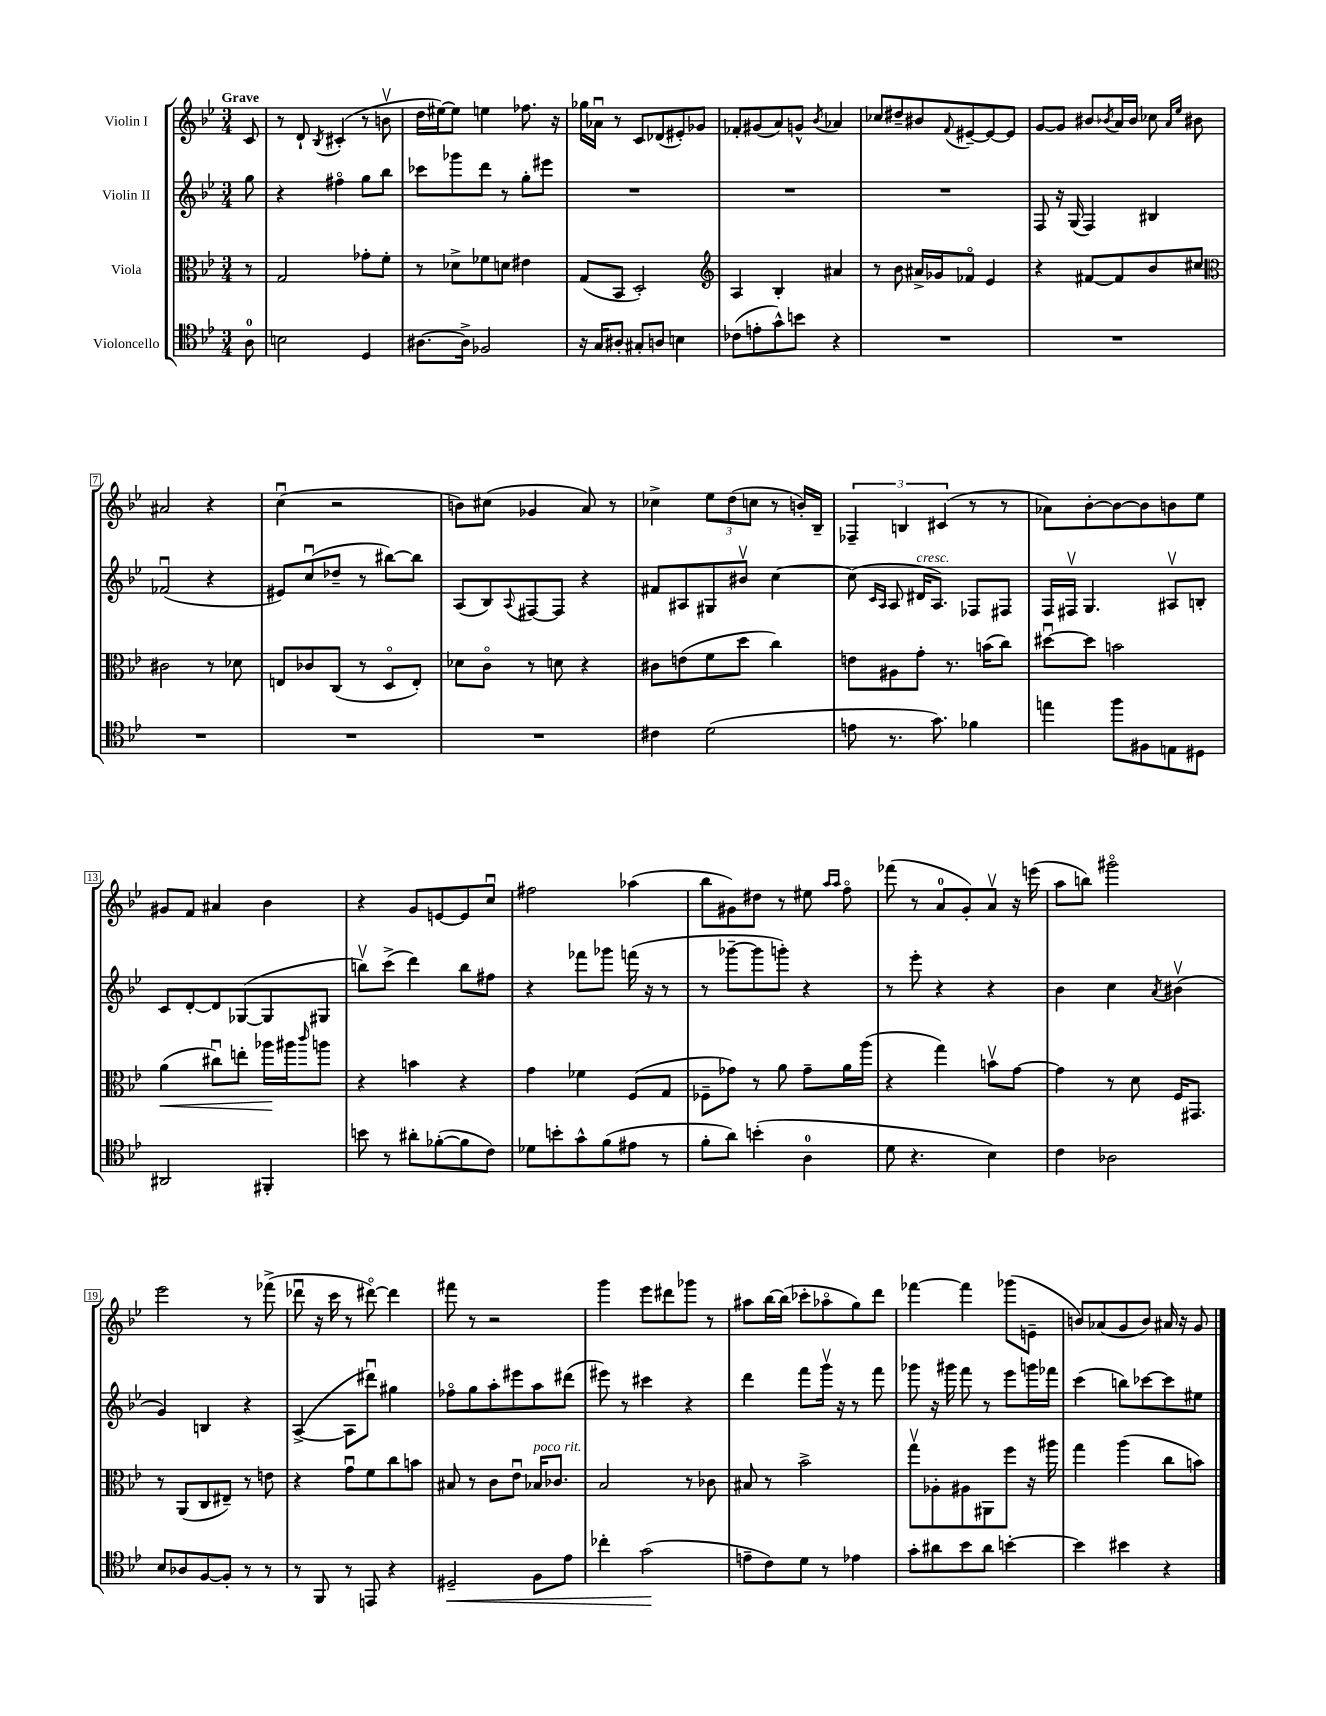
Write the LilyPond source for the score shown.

<<
\new StaffGroup <<
\new Staff = "s0" \with { instrumentName = "Violin I" } {
    \clef treble \key bes \major \numericTimeSignature \time 3/4 \partial 8 \tempo "Grave"
    c'8 |
    r8 d'8-! \acciaccatura { bes8 } cis'4-.( r8 b'8\upbow |
    d''16 eis''16~) eis''8 e''4 fes''8. r16 |
    ges''16 aes'16\downbow r8 c'8 des'8( eis'8-.) ges'8 |
    fes'8-. gis'8( a'8) g'8-^ \acciaccatura { bes'8 } aes'4 |
    ces''8 dis''8-- bis'8 \appoggiatura { f'8 } eis'8~-- eis'8~ eis'8 |
    g'8~ g'8 bis'8 \acciaccatura { bes'8 } a'16 bes'16 ces''8 \grace { a'16 ees''16 } bis'8 |
    ais'2 r4 |
    c''4\downbow( r2 |
    b'8) cis''8( ges'4 a'8) r8 |
    ces''4-> \tuplet 3/2 { ees''8 d''8( c''8 } r8 b'16-.) bes16-- |
    \tuplet 3/2 { fes4-- b4 cis'4( } r8 r8 |
    aes'8) bes'8~-. bes'8~ bes'8 b'8 ees''8 |
    gis'8 f'8 ais'4 bes'4 |
    r4 g'8 e'8~ e'8 c''8\downbow |
    fis''2 aes''4( |
    bes''8 gis'8) dis''8 r8 eis''8 \grace { a''16 a''16 } f''8\flageolet |
    fes'''8( r8 a'8-0 g'8-.) a'8\upbow r16 e'''16( |
    a''8 b''8) gis'''2\flageolet |
    ees'''2 r8 fes'''8->( |
    des'''8\downbow r16 c'''16 r8 dis'''8~\flageolet) dis'''4 |
    fis'''8 r8 r2 |
    g'''4 ees'''8 dis'''8 ges'''8 r8 |
    ais''8 bes''16~ bes''16( ces'''8-. aes''8\flageolet g''8) d'''8 |
    fes'''4~ fes'''4 ges'''8( e'8-- |
    b'8) aes'8( g'8 b'8) ais'16 r16 g'8 \bar "|." |
}
\new Staff = "s1" \with { instrumentName = "Violin II" } {
    \clef treble \key bes \major \numericTimeSignature \time 3/4 \partial 8
    g''8 |
    r4 fis''4\flageolet g''8 bes''8 |
    ces'''8 ges'''8 d'''8 r8 g''8-. eis'''8 |
    R2. |
    R2. |
    R2. |
    f8 r16 g16( f4) bis4 |
    fes'2\downbow( r4 |
    eis'8) c''8\downbow( des''8-- r8 bis''8~) bis''8 |
    a8( bes8) \appoggiatura { a8 } fis8~ fis8 r4 |
    fis'8 ais8 gis8 bis'8\upbow c''4~ |
    c''8( \grace { c'16 a16 } a8 dis'16^\markup { \italic "cresc." } a8.) fes8 fis8 |
    f16 fis16\upbow g4. ais8\upbow b8-. |
    c'8 d'8~-. d'8 ges8~( ges8 gis8 |
    b''8\upbow) c'''8->( d'''4) b''8 fis''8 |
    r4 fes'''8 ges'''8 f'''16( r16 r8 |
    r8 ges'''8~-- ges'''8 g'''8-.) r4 |
    r8 ees'''8-. r4 r4 |
    bes'4 c''4 \acciaccatura { a'8 } bis'4\upbow( |
    g'4) b4 r4 |
    a4~->( a8 dis'''8\downbow) gis''4 |
    fes''8\flageolet g''8 a''8-. eis'''8 a''8 dis'''8( |
    eis'''8) r8 cis'''4 r4 |
    d'''4 f'''8 g'''16\upbow r16 r8 f'''8 |
    ges'''8 r16 gis'''16 f'''8 r8 ees'''8 g'''16 fes'''16 |
    c'''4( b''8) ces'''8~ ces'''8 eis''8 \bar "|." |
}
\new Staff = "s2" \with { instrumentName = "Viola" } {
    \clef alto \key bes \major \numericTimeSignature \time 3/4 \partial 8
    r8 |
    g2 ges'8-. f'8-. |
    r8 des'8-> fes'8 d'8 eis'4 |
    g8( bes,8 d2-.) |
    \clef treble a4 bes4-. ais'4 |
    r8 bes'8 ais'16-> ges'16 fes'8\flageolet ees'4 |
    r4 fis'8~ fis'8 bes'8 cis''8 |
    \clef alto cis'2 r8 des'8 |
    e8 ces'8 c8( r8 d8\flageolet e8-.) |
    des'8 c'8\flageolet r8 d'8 r4 |
    cis'8 e'8( f'8 d''8 c''4) |
    e'8 ais8 g'8-. r8. b'16( c''8) |
    dis''8~\downbow dis''8 b'2 |
    a'4\<( cis''8\downbow) e''8-. aes''16\! ais''16 \grace { c'''16 } a''8 |
    r4 b'4 r4 |
    g'4 fes'4 f8( g8 |
    fes8-- ges'8) r8 a'8 ges'8-- a'16 a''16( |
    r4 g''4) b'8\upbow g'8~ |
    g'4 r8 d'8 f16 gis,8. |
    r8 a,8( c8 eis8--) r8 e'8 |
    r4 g'8\downbow f'8 c''8 b'8 |
    bis8 r8 c'8 ees'8\downbow bes16^\markup { \italic "poco rit." } ces'8. |
    bes2 r8 ces'8 |
    bis8 r8 bes'2-> |
    g''8\upbow aes8-. ais8 ais,8 f''8 r16 ais''16 |
    g''4 a''4( c''8 b'8) \bar "|." |
}
\new Staff = "s3" \with { instrumentName = "Violoncello" } {
    \clef tenor \key bes \major \numericTimeSignature \time 3/4 \partial 8
    a8-0 |
    b2 d4 |
    ais8.~ ais16-> fes2 |
    r16 g16 ais8-. gis8-. a8 b4 |
    ces'8( e'8-. g'8-^) b'8 r4 |
    R2. |
    R2. |
    R2. |
    R2. |
    R2. |
    cis'4 d'2( |
    e'8 r8. g'8.) fes'4 |
    e''4 f''8 fis8 e8 dis8 |
    ais,2 fis,4-. |
    b'8 r8 ais'8-. fes'8~-.( fes'8 c'8) |
    des'8 b'8-. g'8-^ f'8( eis'8 r8 |
    f'8-. a'8) b'4-.( a4-0 |
    d'8 r4. bes4) |
    c'4 aes2 |
    bes8 aes8 f8~ f8-. r8 r8 |
    r8 f,8 r8 e,8 r4 |
    dis2--\< f8 ees'8 |
    ces''4-. g'2\!( |
    e'8-- c'8) d'8 r8 ees'4 |
    g'8-. ais'8 bes'8 ais'8 b'4~-. |
    b'4 bis'4 r4 \bar "|." |
}
>>
>>
\layout { \context { \Score \override BarNumber.stencil = #(make-stencil-boxer 0.1 0.3 ly:text-interface::print) } }
